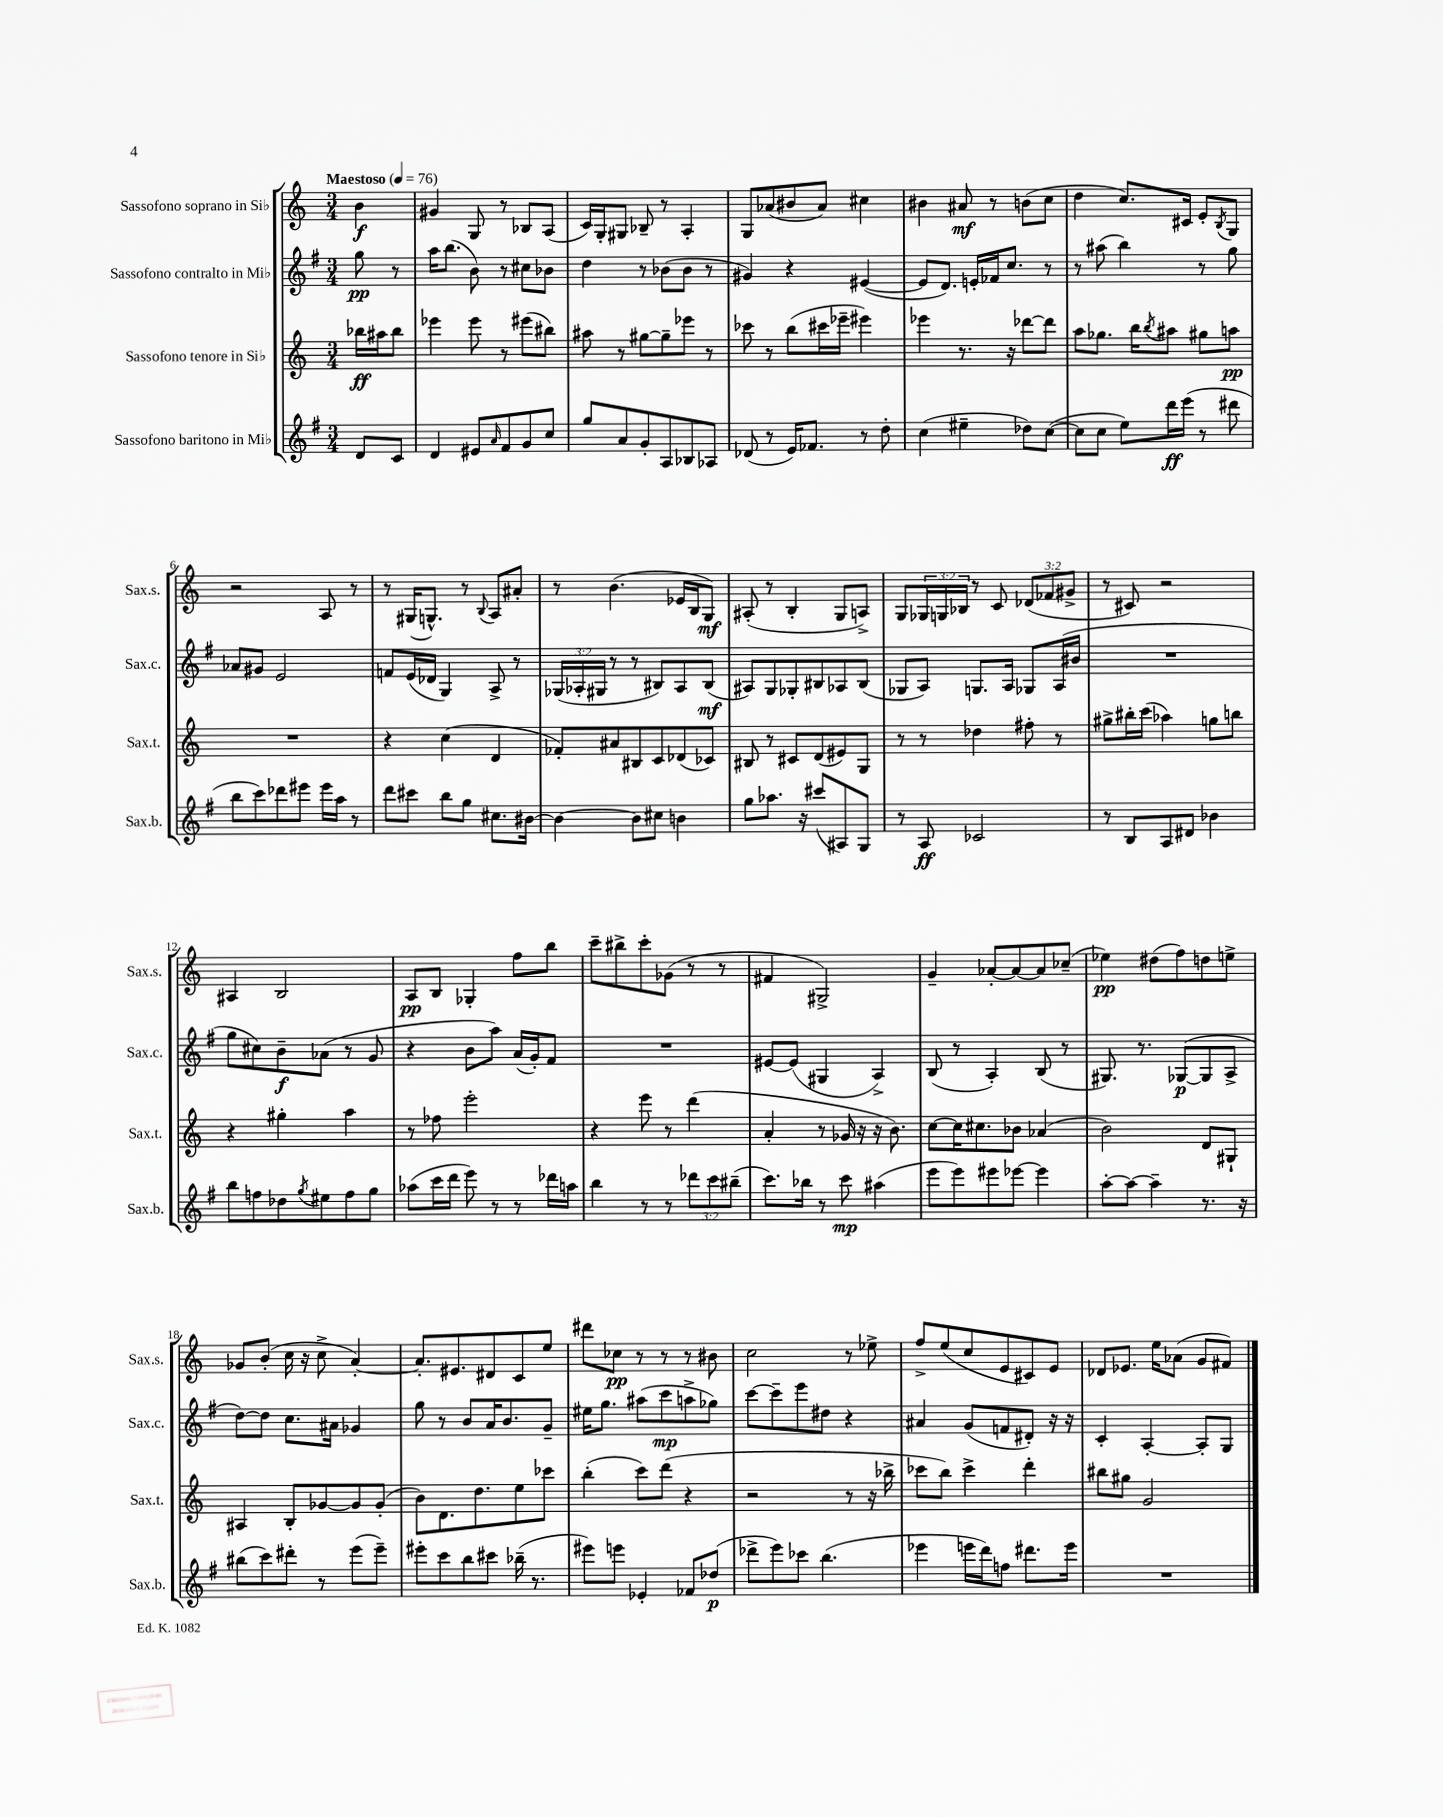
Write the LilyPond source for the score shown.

<<
\new StaffGroup <<
\new Staff = "s0" \with { instrumentName = "Sassofono soprano in Sib" shortInstrumentName = "Sax.s." } {
    \clef treble \key c \major \numericTimeSignature \time 3/4 \override Staff.TupletNumber.text = #tuplet-number::calc-fraction-text \partial 4 \tempo "Maestoso" 4 = 76
    b'4\f |
    gis'4 g8 r8 bes8 a8( |
    c'16) g16-. gis8 bes8-- r8 a4-. |
    g8 aes'8( bis'8 aes'8) cis''4 |
    bis'4 ais'8\mf r8 b'8( c''8 |
    d''4 c''8.) cis'16 e'8-. \acciaccatura { b8 } g8 |
    r2 a8 r8 |
    r8 gis16( g8.-^) r8 \appoggiatura { b8 } a8 ais'8-. |
    r8 b'4.( ees'16 b16 g8\mf) |
    ais8-.( r8 b4-. g8 a8->) |
    g8 \tuplet 3/2 { ges16 g16 bes16 } r8 c'8 \tuplet 3/2 { des'8( fes'8 gis'8-> } |
    r8 cis'8) r2 |
    ais4 b2 |
    a8\pp b8 ges4-. f''8 b''8 |
    c'''8-- bis''8-> c'''8-. ges'8( r8 r8 |
    fis'4 gis2->) |
    g'4-- aes'8~-. aes'8~ aes'8 ces''8--( |
    ees''4\pp) dis''8( f''8) d''8 e''8-> |
    ges'8 b'8-.( c''16 r16 c''8-> a'4~-.) |
    a'8.-. eis'8. dis'8 c'8 e''8 |
    dis'''8 ces''8\pp r8 r8 r8 bis'8 |
    c''2 r8 ees''8-> |
    f''8-> e''8( c''8 e'8 cis'8) e'8 |
    des'8 ees'8. e''16 aes'8( g'8 fis'8) \bar "|." |
}
\new Staff = "s1" \with { instrumentName = "Sassofono contralto in Mib" shortInstrumentName = "Sax.c." } {
    \clef treble \key g \major \numericTimeSignature \time 3/4 \override Staff.TupletNumber.text = #tuplet-number::calc-fraction-text \partial 4
    g''8\pp r8 |
    a''16 b''8.( b'8) r8 cis''8 bes'8 |
    d''4 r8 bes'8( bes'8 r8 |
    gis'4) r4 eis'4~( |
    eis'8 d'8.) e'16-. fes'16 c''8. r8 |
    r8 ais''8( b''4) r8 g''8 |
    aes'8 gis'8 e'2 |
    f'8 e'16( des'16 g4) a8-> r8 |
    \tuplet 3/2 { ges16( aes16-. gis16 } r8 r8 bis8) aes8 bis8\mf( |
    ais8) g8 ges8-. bis8 aes8 bis8( |
    ges8 a8) g8. a16 ges8 a16( bis'16 |
    R2. |
    g''8 cis''8) b'8--\f aes'8( r8 g'8 |
    r4 b'8 a''8) a'16( g'16-.) fis'8 |
    R2. |
    eis'8~ eis'8( gis4 a4->) |
    b8( r8 a4-.) b8( r8 |
    gis8.) r8. ges8~\p( ges8 a8-> |
    d''8~) d''8 c''8. ais'16 ges'4 |
    g''8 r8 b'8 a'16 b'8. g'8-- |
    eis''16 g''8. ais''8( c'''8\mp a''8-> ges''8) |
    c'''8~ c'''8-- e'''8 dis''8 r4 |
    ais'4 g'8( f'8 dis'8-.) r16 r16 |
    c'4-. a4~-. a8-. g8 \bar "|." |
}
\new Staff = "s2" \with { instrumentName = "Sassofono tenore in Sib" shortInstrumentName = "Sax.t." } {
    \clef treble \key c \major \numericTimeSignature \time 3/4 \partial 4
    bes''16\ff ais''16 bes''8 |
    ees'''4 ees'''8 r8 eis'''8( bis''8) |
    ais''8 r8 gis''8~ gis''8-- ees'''8 r8 |
    ces'''8 r8 b''8( cis'''16 ees'''16-- eis'''4) |
    ees'''4 r8. r16 des'''8~ des'''8 |
    a''8 ges''8. b''16 \acciaccatura { b''8 } ais''8 gis''8 a''8\pp |
    R2. |
    r4 c''4( d'4 |
    fes'8-.) ais'8 bis8 c'8 des'8( ces'8) |
    bis8 r8 cis'8 d'8( eis'8) g8 |
    r8 r8 des''4 fis''8-. r8 |
    gis''8-> bis''16-. c'''16( aes''4) g''8 b''8 |
    r4 gis''4-. a''4 |
    r8 fes''8 e'''2-. |
    r4 e'''8 r8 d'''4( |
    a'4-. r8 ges'16 r16 r16 b'8.) |
    c''8~ c''16 cis''8. bes'8 aes'4( |
    b'2) d'8 gis8-! |
    ais4 b8-. ges'8~ ges'8 ges'8-.( |
    b'8) d'8. d''8. e''8 ces'''8 |
    b''4-.( c'''8) d'''8( r4 |
    r2 r8 r16 bes''16-> |
    ces'''8 b''8) ces'''4-> d'''4-. |
    bis''8 gis''8 g'2 \bar "|." |
}
\new Staff = "s3" \with { instrumentName = "Sassofono baritono in Mib" shortInstrumentName = "Sax.b." } {
    \clef treble \key g \major \numericTimeSignature \time 3/4 \override Staff.TupletNumber.text = #tuplet-number::calc-fraction-text \partial 4
    d'8 c'8 |
    d'4 eis'8 \grace { a'16 } fis'8 g'8 c''8 |
    g''8 a'8 g'8-. a8 bes8 aes8 |
    des'8( r8 e'16) fes'8. r8 d''8-. |
    c''4( eis''4-- des''8) c''8~( |
    c''8 c''8 e''8) d'''16\ff e'''16( r8 dis'''8 |
    b''8 c'''8) des'''8 eis'''8 eis'''16 a''16 r8 |
    d'''8 cis'''8 b''8 g''8 cis''8. bis'16~ |
    bis'4~ bis'8 cis''8 b'4 |
    g''8 aes''8. r16 cis'''8( ais8) g8 |
    r8 a8\ff ces'2 |
    r8 b8 a8 dis'8 bes'4 |
    b''8 f''8 des''8 \acciaccatura { g''8 } eis''8 f''8 g''8 |
    aes''8( c'''16 d'''16 e'''8) r8 r8 des'''16 a''16 |
    b''4 r8 r8 \tuplet 3/2 { des'''8 c'''8 bis''8--( } |
    c'''8.) bes''16 r8 c'''8\mp ais''4( |
    e'''8 e'''8) eis'''8 ees'''8~ ees'''4 |
    a''8~-. a''8~ a''4-- r8. r16 |
    bis''8( c'''8) dis'''8-. r8 e'''8( e'''8--) |
    eis'''8-. c'''8 b''8 cis'''8 bes''16--( r8. |
    eis'''8) e'''8 ees'4-. fes'8 des''8\p( |
    des'''8-> e'''8) ces'''8 b''4.( |
    ees'''4 e'''16 d'''16) f''8 dis'''8. e'''16 |
    R2. \bar "|." |
}
>>
>>
